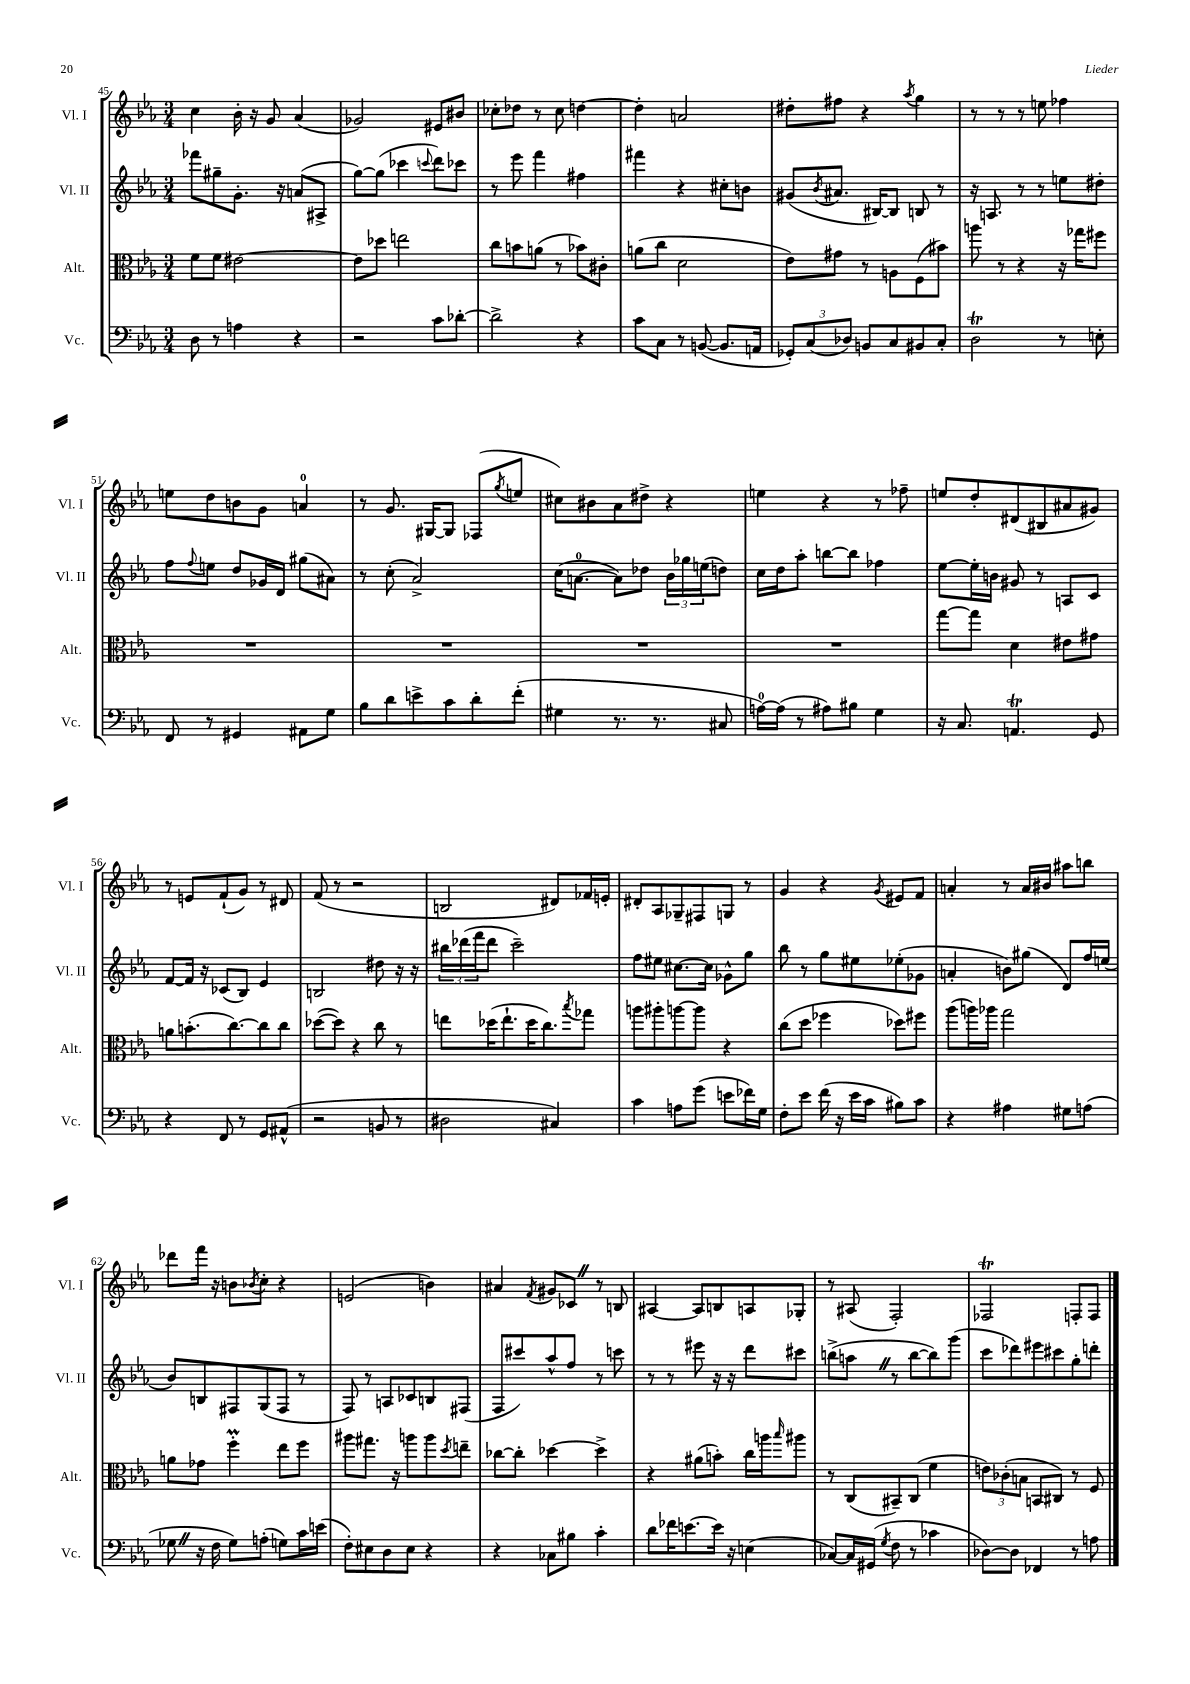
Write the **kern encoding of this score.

**kern	**kern	**kern	**kern
*part4	*part3	*part2	*part1
*staff4	*staff3	*staff2	*staff1
*I"Vc.	*I"Alt.	*I"Vl. II	*I"Vl. I
*I'Vc.	*I'Alt.	*I'Vl. II	*I'Vl. I
*clefF4	*clefC3	*clefG2	*clefG2
*k[b-e-a-]	*k[b-e-a-]	*k[b-e-a-]	*k[b-e-a-]
*M3/4	*M3/4	*M3/4	*M3/4
=45	=45	=45	=45
8D\	8f\L	8fff-X\L	4cc\
8r	8f\J	8gg#X~\	.
4An\	[2e#X\	8.g'\J	16b-'\
.	.	.	16r
.	.	.	8g/
.	.	16r	.
4r	.	(8an/L	(4a-/
.	.	8A#X^/J	.
=46	=46	=46	=46
2r	8e#\L]	[8gg\L)	2g-X/)
.	8dd-X\J	(8gg\J]	.
.	2een\	4ccc-X\	.
.	.	8qqcccn/	.
8c\L	.	8ddd\L)	8e#X/L
[8d-X'\J	.	8ccc-X\J	8b#X/J
=47	=47	=47	=47
2d-^\]	8cc\L	8r	8cc-X'\L
.	8bn\	8eee-\	8dd-X\J
.	(8an\J	4fff\	8r
.	8r	.	8cc-\
4r	8b-X\L)	4ff#X\	[4ddn\
.	8c#X'\J	.	.
=48	=48	=48	=48
8c\L	(8an\L	4fff#X\	4dd'\]
8C\J	8cc\J	.	.
8r	2d\	4r	2an/
([8BBn/	.	.	.
8.BB/L]	.	8cc#X'\L	.
.	.	8bn\J	.
16AAn/Jk	.	.	.
=49	=49	=49	=49
12GG-X'/L)	8e-\L)	(8g#X/L	8dd#X'\L
(12C/	.	.	.
.	.	8qb-/	.
.	8g#X\J	8.a#X/J	8ff#X\J
12D-X/J)	.	.	.
8BBn/L	8r	.	4r
.	.	[16B#X/KL)	.
8C/	8An\L	8B#/J]	.
.	.	.	8qaa-/
8BB#X/	(8F\	8Bn/	4gg\
8C'/J	8b#X\J)	8r	.
=50	=50	=50	=50
2Dt\	8aan\	16r	8r
.	.	8.An/	.
.	8r	.	8r
.	4r	8r	8r
.	.	8r	8een\
8r	16r	8een\L	4ff-X\
.	16gg-X\KL	.	.
8En'\	8ff#X\J	8dd#X'\J	.
!!LO:LB:g=z
=51	=51	=51	=51
8FF/	2.r	8ff\L	8een\L
.	.	8qqff/	.
8r	.	8een\J	8dd\
4GG#X/	.	8dd/L	8bn\
.	.	16g-X/L	8g\J
.	.	16d/JJ	.
8AA#X\L	.	(8gg#X\L	4an/
8G\J	.	8a#X\J)	.
=52	=52	=52	=52
8B-\L	2.r	8r	8r
8d\	.	(8cc'\	8.g/
8en^\	.	2a-^/)	.
.	.	.	[16G#X/KL
8c\	.	.	8G#/J]
8d'\	.	.	(8F-X/L
.	.	.	8qgg/
(8f'\J	.	.	8een/J
=53	=53	=53	=53
4G#X\	2.r	(16cc\KL	8cc#X\L)
.	.	[8.an\J	.
.	.	.	8b#X\
8.r	.	8a\L])	8a-\
.	.	8dd-X\J	8dd#X^\J
8.r	.	.	.
.	.	24b-\LL	4r
.	.	24gg-X\	.
.	.	(24een\J	.
8C#X/	.	8ddn\J)	.
=54	=54	=54	=54
[16An\LL)	2.r	16cc\LL	4een\
(16A\JJ]	.	16dd\J	.
8r	.	8aa-'\J	.
8A#X\L)	.	[8bbn\L	4r
8B#X\J	.	8bb\J]	.
4G\	.	4ff-X\	8r
.	.	.	8ff-X~\
=55	=55	=55	=55
16r	[8gg\L	[8ee-\L	8een/L
8.C/	.	.	.
.	8gg\J]	16ee-'\L]	8dd'/
.	.	16bn\JJ	.
4.AAnt/	4d\	8g#X/	(8d#X/
.	.	8r	8B#X/
.	8e#X\L	8An/L	8a#X/
8GG/	8g#X\J	8c/J	8g#X/J)
!!LO:LB:g=z
=56	=56	=56	=56
4r	8an\L	[8f/L	8r
.	(8.bn'\	16f/Jk]	8en/L
.	.	16r	.
8FF/	.	(8c-X/L	(8f`/
.	[8.cc\)	.	.
8r	.	8B-/J)	8g/J)
8GG/L	8cc\]	4e-/	8r
(8AA#X^^/J	8cc\J	.	8d#X/
=57	=57	=57	=57
2r	([8dd-X\L	2Bn/	(8f/
.	8dd-\J])	.	8r
.	4r	.	2r
8BBn/	8cc\	8dd#X\	.
8r	8r	16r	.
.	.	16r	.
=58	=58	=58	=58
2D#X\	8een\L	24bb#X\LL	2Bn/
.	.	(24ddd-X\	.
.	.	24fff\J	.
.	(16dd-X\K	8ddd-\J	.
.	8.ee`\	.	.
.	.	2ccc~\)	.
.	16dd-\K	.	.
.	8.cc\)	.	.
4C#X/)	.	.	8d#X/L)
.	8qbb-/	.	.
.	8gg-X\J	.	16f-X/L
.	.	.	16en'/JJ
=59	=59	=59	=59
4c\	8aan\L	8ff\L	8d#X'/L
.	8aa#X'\	8ee#X\J	8A-/
8An\L	[8aan\	[8.cc#X\L	8G-X~/
(8g\J	8aa\J]	.	8F#X/
.	.	16cc#\Jk]	.
8en\L	4r	8g-X^^\L	8Gn/J
16f-X\L)	.	8gg\J	8r
16G\JJ	.	.	.
=60	=60	=60	=60
8F'\L	(8cc\L	8bb-\	4g/
8e-\J	8dd\J	8r	.
(16f\	4ff-X\	8gg\L	4r
16r	.	.	.
16e-\LL	.	8ee#X\	.
16c\JJ	.	.	.
.	.	.	8qg/
8B#X\L)	8dd-X\L)	(8ee-X'\	8e#X/L
8c\J	8ff#X\J	8g-X\J	8f/J
=61	=61	=61	=61
4r	(8aa-\L	4an'/	4an'/
.	16aan\L)	.	.
.	16aa-X\JJ	.	.
4A#X\	2gg\	8bn\L)	8r
.	.	(8gg#X\J	16a/LL
.	.	.	16b#X/JJ
8G#X\L	.	8d/L)	8aa#X\L
(8An\J	.	16ff/L	8bbn\J
.	.	(16een/JJ	.
!!LO:LB:g=z
=62	=62	=62	=62
8G-XZ\	8an\L	8b-/L)	8ddd-X\L
16r	8g-X\J	8Bn/	16fff\Jk
16F\	.	.	16r
8G-\L)	4ffM'\	8F#X/	8bn\L
.	.	.	8qb-X/
(8An'\J	.	(8G/	8cc'\J
8Gn\L)	8ee-\L	8F#/J	4r
16c\L	8ff\J	8r	.
(16en\JJ	.	.	.
=63	=63	=63	=63
8F'\L)	8aa#X\L	8F/)	(2en/
8E#X\	8.gg#X\J	8r	.
8D\	.	8An/L	.
.	16r	.	.
8E#\J	8aan\L	8c-X/	.
4r	8aa\	8Bn/	4bn\)
.	8qdd/	.	.
.	8een~\J	(8F#X/J	.
=64	=64	=64	=64
4r	[8cc-X\L	8F/L	4a#X/
.	8cc-'\J]	8ccc#X/)	.
.	.	.	8qf/
8C-X\L	[4dd-X\	8aa-^^/	8g#X/L
8B#X\J	.	8ff/J	8c-XZ/J
4c'\	4dd-^\]	8r	8r
.	.	8cccn\	8Bn/
=65	=65	=65	=65
8d\L	4r	8r	[4A#X/
16f-X\K	.	8r	.
[8.en\	.	.	.
.	(8a#X\L	8eee#X\	8A#/L]
16e\Jk]	8bn'\J)	16r	8Bn/
16r	.	16r	.
(4En\	16cc\LL	8ddd\L	8An/
.	16aan\J	.	.
.	16qqbb-/	.	.
.	8aa#X\J	8ccc#X\J	8G-X'/J
=66	=66	=66	=66
[8C-X/L)	8r	(8bbn^\L	8r
16C-/L]	(8C/L	8aanZ\J	(8A#X/
(16GG#X/JJ	.	.	.
8qG/	.	.	.
8F\	8BB#X~/)	8r	2F'/)
8r	(8C/J	[8bb\L	.
4c-X\	4f\	8bb\])	.
.	.	(8ggg\J	.
=67	=67	=67	=67
[8D-X\L)	12en\L)	8ccc\L	2F-XT/
.	(12c-X'\	.	.
8D-\J]	.	8ddd-X\)	.
.	12Bn\J	.	.
4FF-X/	8BBn/L	8eee#X\	.
.	8C#X/J)	8ccc#X\	.
8r	8r	8gg'\	8Fn'/L
8An\	8F/	8dddn'\J	8F/J
==	==	==	==
*-	*-	*-	*-
